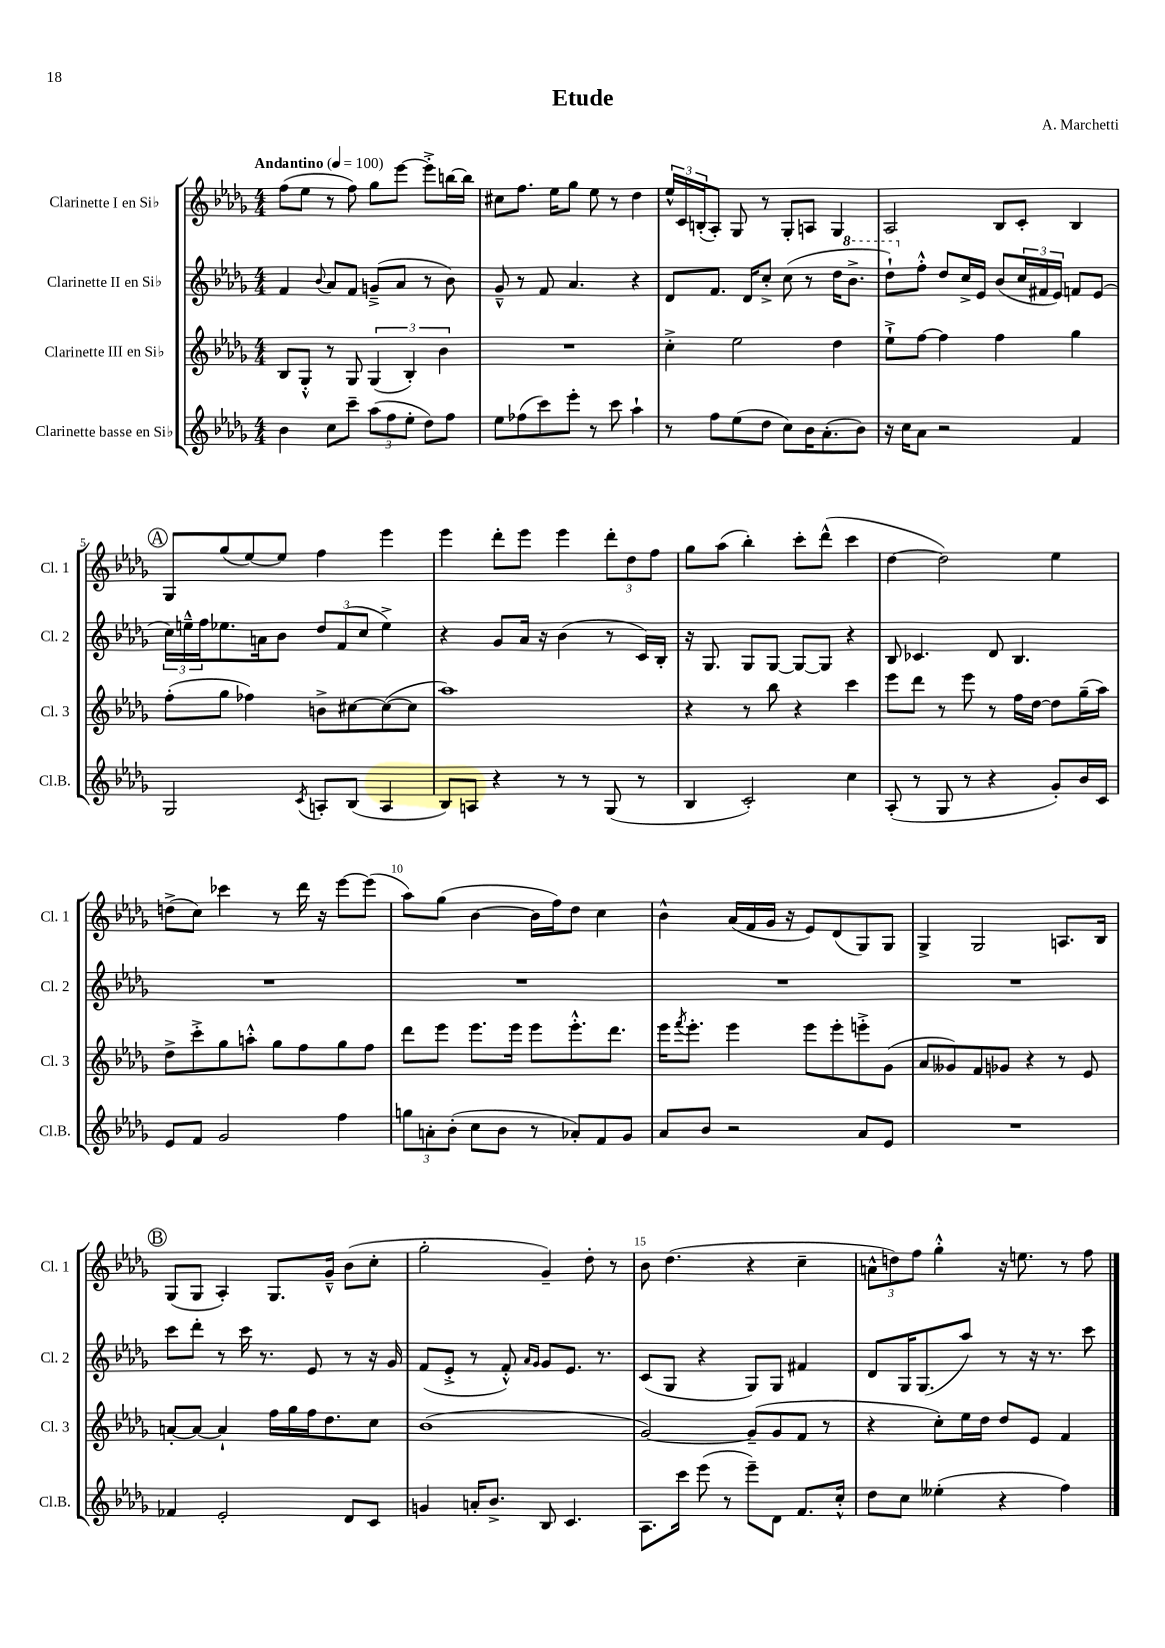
\header { title = "Etude" composer = "A. Marchetti" }
<<
\new StaffGroup <<
\new Staff = "s0" \with { instrumentName = "Clarinette I en Sib" shortInstrumentName = "Cl. 1" } {
    \clef treble \key des \major \numericTimeSignature \time 4/4 \tempo "Andantino" 4 = 100
    f''8( ees''8 r8 f''8) ges''8 ees'''8~ ees'''8-.-> b''16~ b''16 |
    cis''8 f''8. ees''16 ges''8 ees''8 r8 des''4 |
    \tuplet 3/2 { ees''16-^ c'16 b16-.( } aes8-.) ges8 r8 ges8-. a8 ges4 |
    aes2 bes8 c'8-. bes4 |
    \mark \markup { \circle "A" } ges8 ges''8( ees''8~) ees''8 f''4 ees'''4 |
    ees'''4 des'''8-. ees'''8 ees'''4 \tuplet 3/2 { des'''8-. des''8 f''8 } |
    ges''8 aes''8( bes''4-.) c'''8-. des'''8-^( c'''4 |
    des''4~ des''2) ees''4 |
    d''8->( c''8) ces'''4 r8 des'''16 r16 ees'''8~ ees'''8( |
    aes''8) ges''8( bes'4~ bes'16 f''16) des''8 c''4 |
    bes'4-^ aes'16( f'16 ges'16 r16 ees'8) des'8( ges8) ges8 |
    ges4-> ges2 a8. bes16 |
    \mark \markup { \circle "B" } ges8( ges8 aes4-.) ges8. ges'16---^ bes'8( c''8-. |
    ges''2-. ges'4--) des''8-. r8 |
    bes'8 des''4.( r4 c''4-- |
    \tuplet 3/2 { a'8-^ d''8) f''8 } ges''4-.-^ r16 e''8. r8 f''8 \bar "|." |
}
\new Staff = "s1" \with { instrumentName = "Clarinette II en Sib" shortInstrumentName = "Cl. 2" } {
    \clef treble \key des \major \numericTimeSignature \time 4/4
    f'4 \appoggiatura { bes'8 } aes'8 f'8 g'8--->( aes'8 r8 bes'8) |
    ges'8---^ r8 f'8 aes'4. r4 |
    des'8 f'8. des'16 c''8-.-> c''8( r8 des''16 \ottava #1 bes''8.-> |
    des'''8-!) \ottava #0 f''8-.-^ des''8 c''16-> ees'16 bes'8( \tuplet 3/2 { c''16 fis'16 ees'16) } f'8 ees'8( |
    \mark \markup { \circle "A" } \tuplet 3/2 { c''16) e''16---^ f''16 } ees''8. a'16 bes'8 \tuplet 3/2 { des''8 f'8( c''8 } ees''4->) |
    r4 ges'8 aes'16 r16 bes'4( r8 c'16) bes16-. |
    r16 ges8. ges8 ges8~ ges8~ ges8 r4 |
    bes8 ces'4. des'8 bes4. |
    R1 |
    R1 |
    R1 |
    R1 |
    \mark \markup { \circle "B" } c'''8 des'''8-. r8 c'''16 r8. ees'8 r8 r16 ges'16 |
    f'8( ees'8-.-> r8 f'8-.-^) \grace { aes'16 ges'16 } ges'8 ees'8. r8. |
    c'8( ges8 r4 ges8) ges8 fis'4 |
    des'8 ges16 ges8.( aes''8) r8 r16 r8. c'''8 \bar "|." |
}
\new Staff = "s2" \with { instrumentName = "Clarinette III en Sib" shortInstrumentName = "Cl. 3" } {
    \clef treble \key des \major \numericTimeSignature \time 4/4
    bes8 ges8-.-^ r8 ges8 \tuplet 3/2 { ges4( bes4-.) bes'4 } |
    R1 |
    c''4-.-> ees''2 des''4 |
    ees''8-!-> f''8~ f''4 f''4 ges''4 |
    \mark \markup { \circle "A" } f''8-.( ges''8 fes''4) b'8-> cis''8~ cis''8~( cis''8 |
    aes''1) |
    r4 r8 bes''8 r4 c'''4 |
    ees'''8 des'''8 r8 ees'''8 r8 f''16 des''16~ des''8 ges''16--( aes''16) |
    des''8-> c'''8-.-> ges''8 a''8-.-^ ges''8 f''8 ges''8 f''8 |
    des'''8 ees'''8 ees'''8. ees'''16 ees'''8 ees'''8.-.-^ des'''8. |
    ees'''16 \acciaccatura { f'''8 } ees'''8.-. ees'''4 ees'''8 ees'''8-. e'''8-.-> ges'8( |
    aes'8 geses'8) f'8 ges'8 r4 r8 ees'8 |
    \mark \markup { \circle "B" } a'8~-. a'8~ a'4-! f''16 ges''16 f''16 des''8. c''8 |
    bes'1( |
    ges'2~) ges'8--( ges'8 f'8 r8 |
    r4 c''8-.) ees''16 des''16 des''8 ees'8 f'4 \bar "|." |
}
\new Staff = "s3" \with { instrumentName = "Clarinette basse en Sib" shortInstrumentName = "Cl.B." } {
    \clef treble \key des \major \numericTimeSignature \time 4/4
    bes'4 c''8 c'''8-- \tuplet 3/2 { aes''8( f''8 ees''8-. } des''8) f''8 |
    ees''8 fes''8( c'''8) ees'''8-. r8 c'''8 aes''4-! |
    r8 f''8 ees''8( des''8 c''8) bes'16 aes'8.-.( bes'8) |
    r16 c''16 aes'8 r2 f'4 |
    \mark \markup { \circle "A" } ges2 \acciaccatura { c'8 } a8-. bes8( a4 |
    bes8) a8 r4 r8 r8 ges8( r8 |
    bes4 c'2-.) c''4 |
    aes8-.( r8 ges8 r8 r4 ges'8-.) bes'16 c'16 |
    ees'8 f'8 ges'2 f''4 |
    \tuplet 3/2 { g''8 a'8-. bes'8-.( } c''8 bes'8 r8 aes'8-.) f'8 ges'8 |
    aes'8 bes'8 r2 aes'8 ees'8 |
    R1 |
    \mark \markup { \circle "B" } fes'4 ees'2-. des'8 c'8 |
    g'4 a'16-. bes'8.-> bes8 c'4. |
    aes8. c'''16 ees'''8( r8 ees'''8--) des'8 f'8. c''16-.-^ |
    des''8 c''8 eeses''4-.( r4 f''4) \bar "|." |
}
>>
>>
\layout { \context { \Score \override BarNumber.break-visibility = ##(#f #t #t) barNumberVisibility = #(every-nth-bar-number-visible 5) } }
